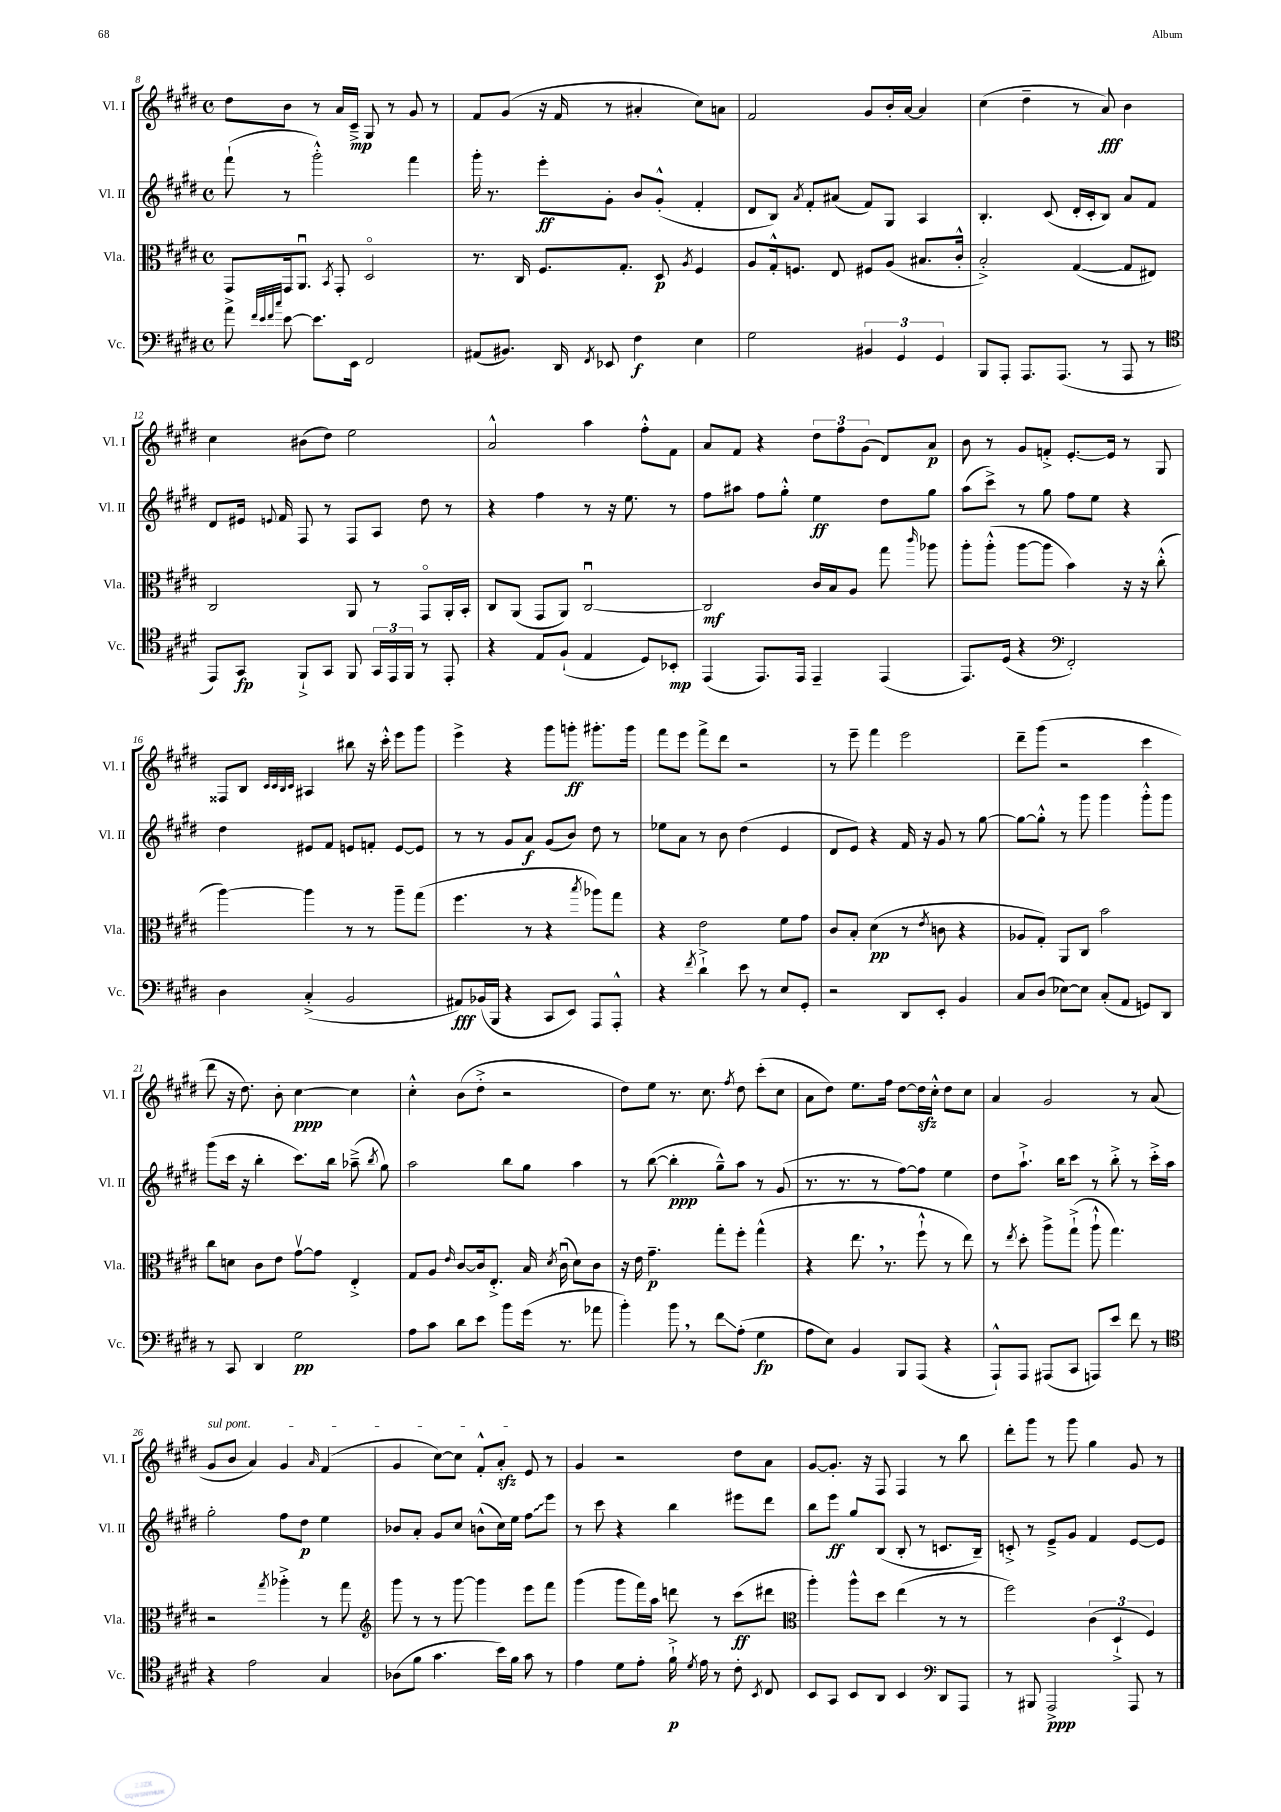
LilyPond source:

<<
\new StaffGroup <<
\new Staff = "s0" \with { instrumentName = "Vl. I" shortInstrumentName = "Vl. I" } {
    \clef treble \key e \major \defaultTimeSignature \time 4/4
    \autoBeamOff dis''8[ b'8] r8 a'16[ cis'16]--->\mp gis8 r8 gis'8 r8 |
    fis'8[ gis'8]( r16 fis'16 r8 ais'4-. cis''8[) a'8] |
    fis'2 gis'8[ b'16-. a'16]~ a'4 |
    cis''4( dis''4-- r8 a'8\fff) b'4 |
    cis''4 bis'8[( dis''8]) e''2 |
    a'2-^ a''4 fis''8[-.-^ fis'8] |
    a'8[ fis'8] r4 \tuplet 3/2 { dis''8[ fis''8 gis'8]( } dis'8[) a'8]\p |
    b'8 r8 gis'8[ f'8]-.-> e'8.[~-. e'16] r8 gis8 |
    fisis8[ b8] \grace { cis'32[ cis'32 b32 cis'32] } ais4 bis''8 r16 cis'''16-.-^ e'''8[ gis'''8] |
    e'''4-> r4 gis'''8[ g'''8]-.\ff gis'''8.[-. gis'''16] |
    fis'''8[ e'''8] fis'''8[-> dis'''8] r2 |
    r8 e'''8-- fis'''4 e'''2 |
    dis'''8[-- gis'''8]( r2 cis'''4 |
    dis'''8 r16 dis''8.) b'8-. cis''4~\ppp cis''4 |
    cis''4-.-^ b'8[( dis''8]-.-> r2 |
    dis''8[) e''8] r8. cis''8. \acciaccatura { fis''8 } dis''8 cis'''8[-.( cis''8] |
    a'8[ dis''8]) e''8.[ fis''16] dis''8[~ dis''16\sfz cis''16]-.-^ dis''8[ cis''8] |
    a'4 gis'2 r8 a'8( |
    \once \override TextSpanner.bound-details.left.text = \markup { \italic "sul pont." } gis'8[\startTextSpan b'8] a'4) gis'4 \grace { a'16 } fis'4( |
    gis'4 cis''8[~) cis''8] fis'8[-.-^ a'8]-.\sfz e'8\stopTextSpan r8 |
    gis'4 r2 dis''8[ a'8] |
    gis'8[~ gis'8.]-. r16 fis8 fis4 r8 b''8 |
    dis'''8[-. gis'''8] r8 gis'''8 gis''4 gis'8 r8 \bar "|." |
}
\new Staff = "s1" \with { instrumentName = "Vl. II" shortInstrumentName = "Vl. II" } {
    \clef treble \key e \major \defaultTimeSignature \time 4/4
    \autoBeamOff fis'''8-!( r8 gis'''2-.-^) fis'''4 |
    gis'''16-. r8. e'''8[-.\ff gis'8]-. b'8[ gis'8]-.-^( fis'4-. |
    dis'8[ b8]) \acciaccatura { a'8 } fis'8[-. ais'8]( fis'8[) gis8] a4 |
    b4.-. cis'8( dis'16[-. cis'16-. b8]) a'8[ fis'8] |
    dis'8[ eis'16] \appoggiatura { e'8 } fis'16 fis8 r8 fis8[ a8] dis''8 r8 |
    r4 fis''4 r8 r16 e''8. r8 |
    fis''8[ ais''8] fis''8[ gis''8]-.-^ e''4\ff dis''8[ gis''8] |
    a''8[( cis'''8]->) r8 gis''8 fis''8[ e''8] r4 |
    dis''4 eis'8[ fis'8] e'8[ f'8]-. e'8[~ e'8] |
    r8 r8 gis'8[ a'8]\f gis'8[( b'8]) dis''8 r8 |
    ees''8[ a'8] r8 b'8 dis''4( e'4 |
    dis'8[ e'8]) r4 fis'16 r16 gis'8 r8 gis''8~ |
    gis''8[~ gis''8]-.-^ r8 gis'''8 gis'''4 gis'''8[-.-^ gis'''8] |
    gis'''8[( cis'''16] r16 b''4-. cis'''8.[) b''16] aes''8--->( \acciaccatura { b''8 } gis''8) |
    a''2 b''8[ gis''8] a''4 |
    r8 b''8~( b''4-.\ppp gis''8[---^) a''8] r8 gis'8( |
    r8. r8. r8 fis''8[~) fis''8] e''4 |
    dis''8[ a''8.]-!-> b''16[ cis'''8] r8 b''8-.-> r8 cis'''16[-.-> a''16] |
    gis''2-. fis''8[ dis''8]\p e''4 |
    bes'8[ a'8]-. gis'8[ cis''8] b'8[-^( cis''16) e''16] \once \override Glissando.style = #'zigzag fis''8[\glissando e'''8] |
    r8 cis'''8 r4 b''4 eis'''8[ dis'''8] |
    b''8[ e'''8]\ff gis''8[ b8]( b8-. r8 c'8.[ b16]--) |
    c'8-.-> r8 e'8[---> gis'8] fis'4 e'8[~ e'8] \bar "|." |
}
\new Staff = "s2" \with { instrumentName = "Vla." shortInstrumentName = "Vla." } {
    \clef alto \key e \major \defaultTimeSignature \time 4/4
    \autoBeamOff gis,8[ gis,16 a,8.]\downbow \acciaccatura { b,8 } gis,8-. dis2\flageolet |
    r8. cis16 fis8.[ gis8.]-. dis8\p \acciaccatura { a8 } fis4 |
    a8[ gis16-.-^ f8.] e8 fis8[ a8]( bis8.[ cis'16]-.-^ |
    b2-.->) gis4~( gis8[ eis8]) |
    cis2 a,8 r8 gis,8[\flageolet a,16-. b,16]-. |
    cis8[ a,8]( gis,8[ a,8]) cis2~\downbow |
    cis2\mf cis'16[ b16 a8] gis''8 \grace { cis'''16 } aes''8 |
    a''8[-. a''8]-.-^( a''8[~ a''8] b'4) r16 r16 cis''8-.-^( |
    a''4~) a''4 r8 r8 a''8[-- gis''8]( |
    fis''4. r8 r4 \acciaccatura { b''8 } aes''8[) gis''8] |
    r4 e'2 fis'8[ gis'8] |
    cis'8[ b8]-. dis'4\pp( r8 \acciaccatura { e'8 } c'8 r4 |
    aes8[ gis8]-.) a,8[ cis8] b'2 |
    cis''8[ d'8] cis'8[ e'8] gis'8[~\upbow gis'8] e4-.-> |
    gis8[ a8] \grace { e'16 } cis'8[~ cis'16 e8.]-.-> b16 \acciaccatura { dis'8 } cis'16\downbow( dis'8[) cis'8] |
    r16 e'16 gis'4.--\p gis''8[-. fis''8]-. gis''4-^( |
    r4 e''8. \breathe r8. fis''8-!-^ r8 e''8) |
    r8 \acciaccatura { e''8 } dis''8-. a''8[-> gis''8]-!->( a''8-!-^ gis''4.) |
    r2 \acciaccatura { gis''8 } aes''4-.-> r8 gis''8 |
    \clef treble gis'''8 r8 r8 gis'''8~ gis'''4 e'''8[ fis'''8] |
    gis'''4( gis'''8[ fis'''16) a''16] d'''8 r8 cis'''8[\ff( dis'''8] |
    \clef alto a''4-.) a''8[-^ dis''8] e''4( r8 r8 |
    fis''2) \tuplet 3/2 { cis'4( dis4-!-> fis4) } \bar "|." |
}
\new Staff = "s3" \with { instrumentName = "Vc." shortInstrumentName = "Vc." } {
    \clef bass \key e \major \defaultTimeSignature \time 4/4
    \autoBeamOff a'8-> \grace { fis'32[ e'32 fis'32 cis''32] } e'8~ e'8.[ e,16] fis,2 |
    ais,8[( bis,8.]) dis,16 \acciaccatura { fis,8 } ees,8 fis4\f e4 |
    gis2 \tuplet 3/2 { bis,4 gis,4 gis,4 } |
    b,,8[ a,,8]-. a,,8.[ a,,8.]( r8 a,,8 r8 |
    \clef tenor e,8[) gis,8]\fp fis,8[-!-> gis,8] fis,8 \tuplet 3/2 { gis,16[ e,16 fis,16] } r8 e,8-. |
    r4 e8[ fis8]-!( e4 dis8[) bes,8]-.\mp |
    e,4( e,8.[) e,16] e,4-- e,4( |
    e,8.[) dis16]( r4 \clef bass fis,2-.) |
    dis4 cis4-.->( b,2 |
    ais,8[\fff) bes,16( b,,16] r4 cis,8[ e,8]) a,,8[ a,,8]-.-^ |
    r4 \acciaccatura { fis'8 } dis'4-!-> e'8 r8 e8[ gis,8]-. |
    r2 dis,8[ e,8]-. b,4 |
    cis8[ dis8]( ees8[~) ees8] cis8[-.( a,8] g,8[) dis,8] |
    r8 cis,8 dis,4 gis2\pp |
    a8[ cis'8] dis'8[ e'8] b'8[ gis'16]( r8. aes'8 |
    b'4-.) b'8 \breathe r8 fis'8[\glissando a8]-.( gis4\fp |
    a8[ e8]) b,4 b,,8[ a,,8]( r4 |
    a,,8[-!-^) a,,8] ais,,8[( cis,8] a,,8[) e'8] fis'8 r8 |
    \clef tenor r4 e'2 gis4 |
    aes8[( fis'8] gis'4. b'16[) fis'16] gis'8 r8 |
    e'4 dis'8[ e'8]-. fis'16-!->\p \acciaccatura { dis'8 } e'16 r8 cis'8-. \acciaccatura { b,8 } cis8 |
    b,8[ gis,8] b,8[ a,8] b,4 \clef bass dis,8[ a,,8] |
    r8 bis,,8 a,,2->\ppp a,,8 r8 \bar "|." |
}
>>
>>
\layout { \context { \Score currentBarNumber = #8 } }
